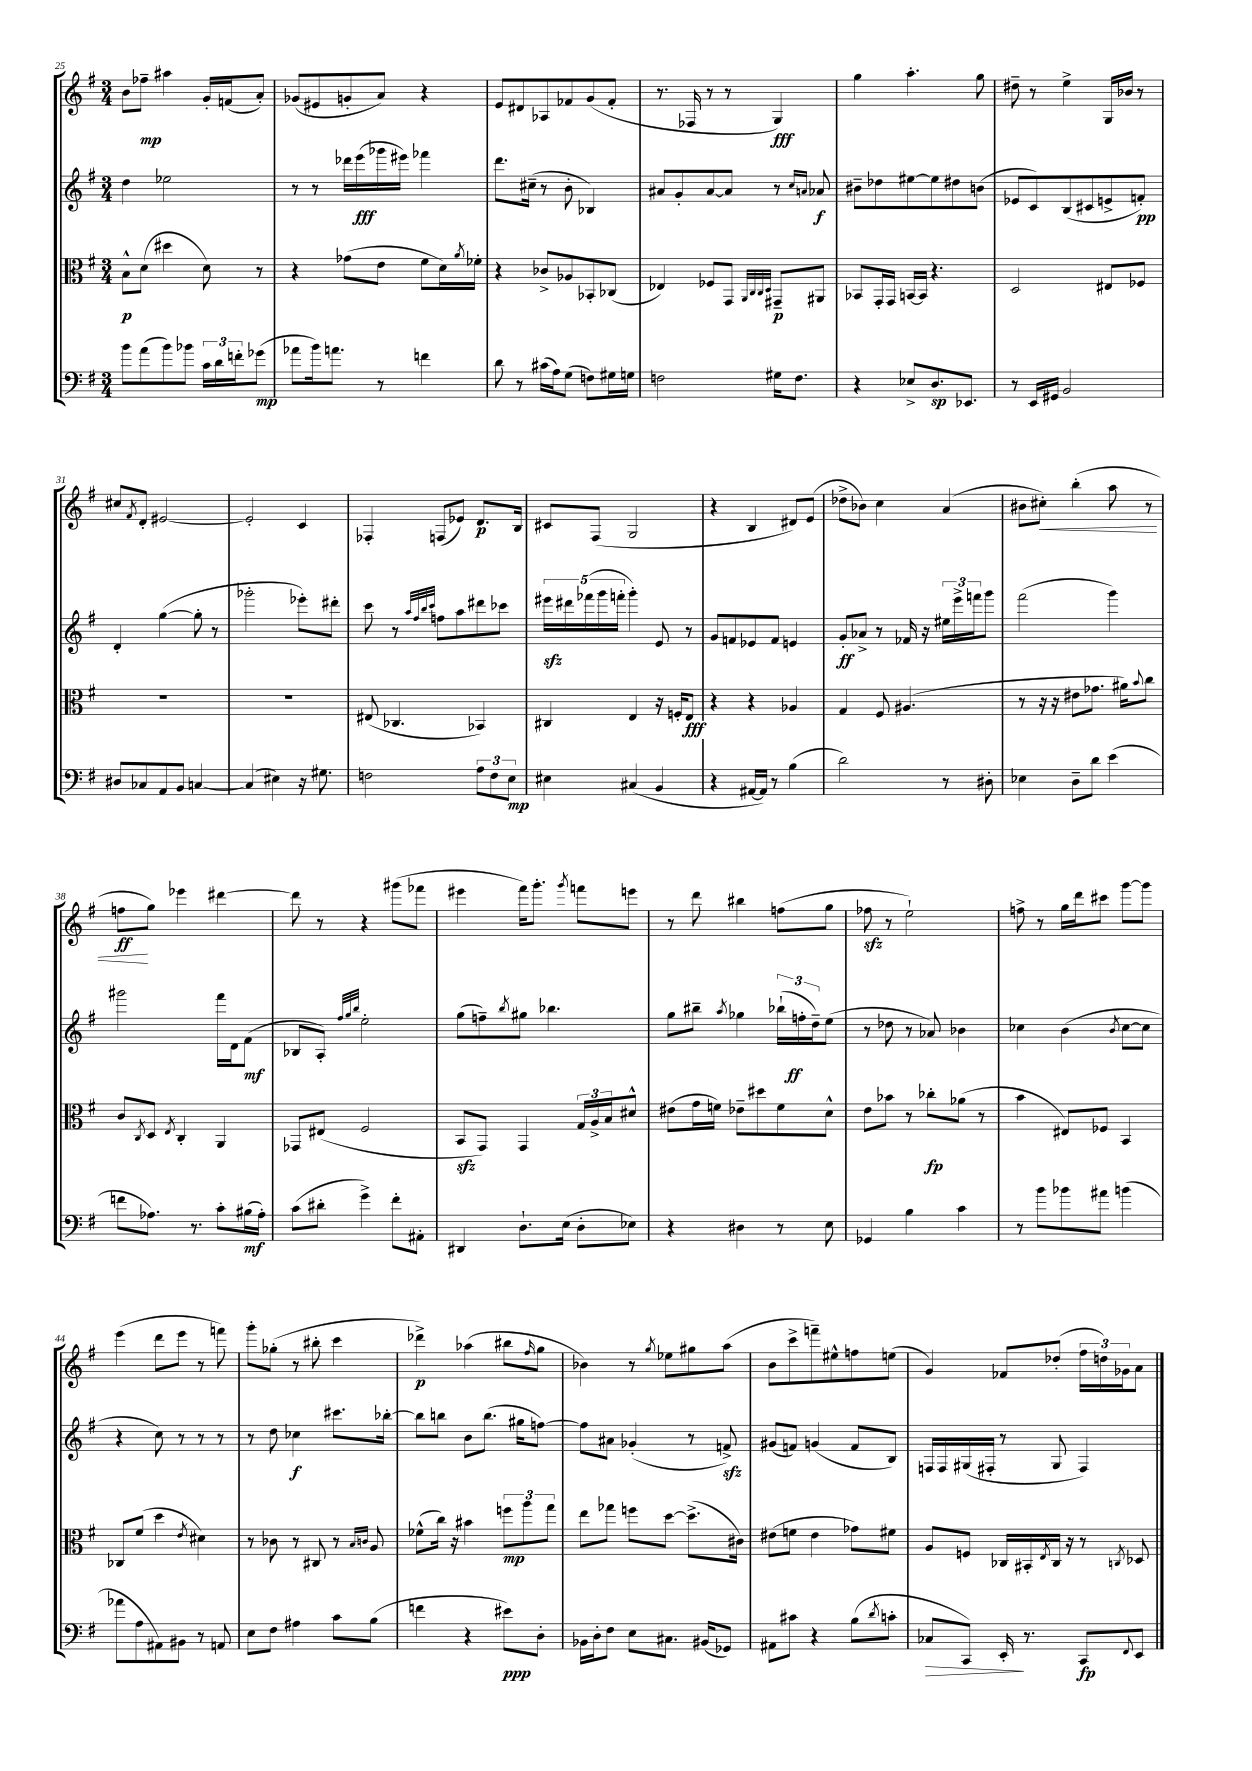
<<
\new StaffGroup <<
\new Staff = "s0" {
    \clef treble \key g \major \numericTimeSignature \time 3/4
    b'8 fes''8--\mp ais''4 g'16-. f'16( a'8-.) |
    ges'8( eis'8 g'8-. a'8) r4 |
    e'8 dis'8 aes8 fes'8 g'8( fes'8-. |
    r8. fes16 r8 r8 g4\fff) |
    g''4 a''4.-. g''8 |
    dis''8-- r8 e''4-> g16 bes'16 r8 |
    cis''8 \acciaccatura { fis'8 } d'8-. eis'2~ |
    eis'2-. c'4 |
    fes4-. f8( ees'8) d'8.\p b16 |
    cis'8 fis8( g2 |
    r4 b4 dis'8) e'8( |
    des''8-> bes'8) c''4 a'4( |
    bis'8 cis''8-.\<) b''4-.( a''8 r8 |
    f''8\ff\! g''8) ees'''4 dis'''4~ |
    dis'''8 r8 r4 gis'''8( fes'''8 |
    eis'''4 fis'''16) g'''8.-. \acciaccatura { g'''8 } f'''8 e'''8 |
    r8 d'''8 bis''4 f''8( g''8 |
    fes''8\sfz r8 e''2-!) |
    f''8-> r8 g''16 d'''16 cis'''8 g'''8~ g'''8 |
    e'''4( d'''8 e'''8 r8 f'''8) |
    g'''8-. ges''8-.( r8 bis''8-. c'''4 |
    des'''4->\p) aes''4( bis''8 \grace { fis''16 } g''8 |
    bes'4) r8 \acciaccatura { g''8 } ees''8 gis''8 a''8( |
    b'8 c'''8-> f'''8--) eis''8-^ f''8 e''8( |
    g'4) fes'8 des''8-.( \tuplet 3/2 { fis''16 d''16) ges'16 } a'8 \bar "|." |
}
\new Staff = "s1" {
    \clef treble \key g \major \numericTimeSignature \time 3/4
    d''4 ees''2 |
    r8 r8 des'''16 e'''16\fff( ges'''16 eis'''16) fes'''4 |
    d'''8. cis''16--( r8 b'8-. bes4) |
    ais'8 g'8-. ais'8~ ais'8 r8 \grace { c''16 a'16 } aes'8\f |
    bis'8-- des''8 eis''8~ eis''8 dis''8 b'8( |
    ees'8 c'8) b8( cis'8 e'8-> f'8-.\pp) |
    d'4-. g''4~( g''8-. r8 |
    ges'''2-. ees'''8-.) dis'''8-. |
    c'''8 r8 \grace { a''32 fis''32 b''32 c'''32 } f''8 a''8 dis'''8 ces'''8 |
    \tuplet 5/4 { eis'''16\sfz dis'''16 fes'''16( g'''16 f'''16-. } g'''4-.) e'8 r8 |
    g'8 f'8 ees'8 f'8 e'4 |
    g'8-.\ff aes'8-> r8 fes'16 r16 \tuplet 3/2 { eis''16 e'''16-> f'''16 } g'''8 |
    fis'''2( g'''4) |
    gis'''2 fis'''16 d'16 fis'8\mf( |
    bes8 a8-.) \grace { fis''32 g''32 b''32 } e''2-. |
    g''8( f''8--) \acciaccatura { b''8 } gis''8 bes''4. |
    g''8 bis''8-- \acciaccatura { a''8 } ges''4 \tuplet 3/2 { bes''16-!( f''16-.\ff d''16--) } e''8( |
    r8 des''8 r8 aes'8) bes'4 |
    ces''4 b'4( \acciaccatura { b'8 } ces''8~ ces''8 |
    r4 c''8) r8 r8 r8 |
    r8 d''8 ces''4\f cis'''8. bes''16~-. |
    bes''8 b''8 b'8 b''8.( gis''16 f''8~) |
    f''8 ais'8 ges'4-.( r8 f'8->\sfz) |
    gis'8( f'8) g'4( f'8 b8) |
    f16 f16 gis16( fis16-. r8 gis8 fis4) \bar "|." |
}
\new Staff = "s2" {
    \clef alto \key g \major \numericTimeSignature \time 3/4
    b8-^\p d'8( dis''4 d'8) r8 |
    r4 ges'8( e'8 fis'8 d'16) \acciaccatura { a'8 } fes'16-. |
    r4 ces'8-> aes8 bes,8-. ces8( |
    ees4) fes8 g,8 \grace { a,32 c32 c32 d32 } gis,8--\p ais,8 |
    bes,8 g,16-. g,16 b,16~ b,16 r4. |
    d2 eis8 fes8 |
    R2. |
    R2. |
    eis8( ces4. bes,4) |
    cis4 e4 r16 f16-. e8\fff |
    r4 r4 aes4 |
    g4 fis8 ais4.( |
    r8 r16 r16 eis'8 ges'8. ais'16) \appoggiatura { b'8 } c''8 |
    c'8 \acciaccatura { c8 } d8 \acciaccatura { e8 } c4-. a,4 |
    ges,8 eis8( fis2 |
    b,8\sfz g,8) g,4 \tuplet 3/2 { g16 a16-> b16 } dis'8-^ |
    eis'8( g'16 f'16) ees'8-- dis''8 f'8 d'8-^ |
    e'8 bes'8 r8 ces''8-.\fp aes'8( r8 |
    b'4 eis8) fes8 b,4 |
    ces8 fis'8( d''4 \acciaccatura { e'8 } dis'4) |
    r8 ces'8 r8 cis8 r8 \grace { b16 c'16 } a8 |
    fes'8-^( c''16) r16 bis'4 \tuplet 3/2 { f''8\mp a''8 g''8 } |
    e''8 ges''8 f''8 d''8~ d''8.->( cis'16) |
    eis'8( f'8 eis'4 ges'8) fis'8 |
    a8 f8 ces16 bis,16-. \acciaccatura { e8 } ces16 r16 r8 \acciaccatura { c8 } des8 \bar "|." |
}
\new Staff = "s3" {
    \clef bass \key g \major \numericTimeSignature \time 3/4
    b'8 a'8( b'8) bes'8 \tuplet 3/2 { c'16 d'16 f'16-. } ges'8\mp( |
    aes'8 b'16) a'8. r8 f'4 |
    d'8 r8 cis'16( a16) g8( f8) gis16 g16 |
    f2 gis16 f8. |
    r4 ees8-> d8.\sp ees,8. |
    r8 e,16 gis,16 b,2 |
    dis8 ces8 a,8 b,8 c4~ |
    c4( eis4) r16 gis8. |
    f2 \tuplet 3/2 { a8 f8 e8\mp } |
    eis4 cis4( b,4 |
    r4 ais,16~ ais,16) r8 b4( |
    d'2) r8 dis8-. |
    ees4 d8-- d'8 e'4( |
    f'8 aes8.) r8. c'8-. bis16\mf( aes16-.) |
    c'8( dis'8-. g'4->) fis'8-. ais,8-. |
    dis,4 d8.-! e16( d8-. ees8) |
    r4 dis4 r8 e8 |
    ges,4 b4 c'4 |
    r8 b'8 bes'8 ais'8 b'4( |
    aes'8 a8 ais,8) bis,8 r8 a,8 |
    e8 fis8 ais4 c'8 b8( |
    f'4 r4 eis'8\ppp) d8-. |
    bes,16 d16-. fis8 e8 cis8. bis,16( ges,8) |
    ais,8 cis'8 r4 b8( \acciaccatura { d'8 } c'8-. |
    ces8\> c,8) e,16-.\! r8. c,8\fp \appoggiatura { fis,8 } e,8 \bar "|." |
}
>>
>>
\layout { \context { \Score currentBarNumber = #25 } }
